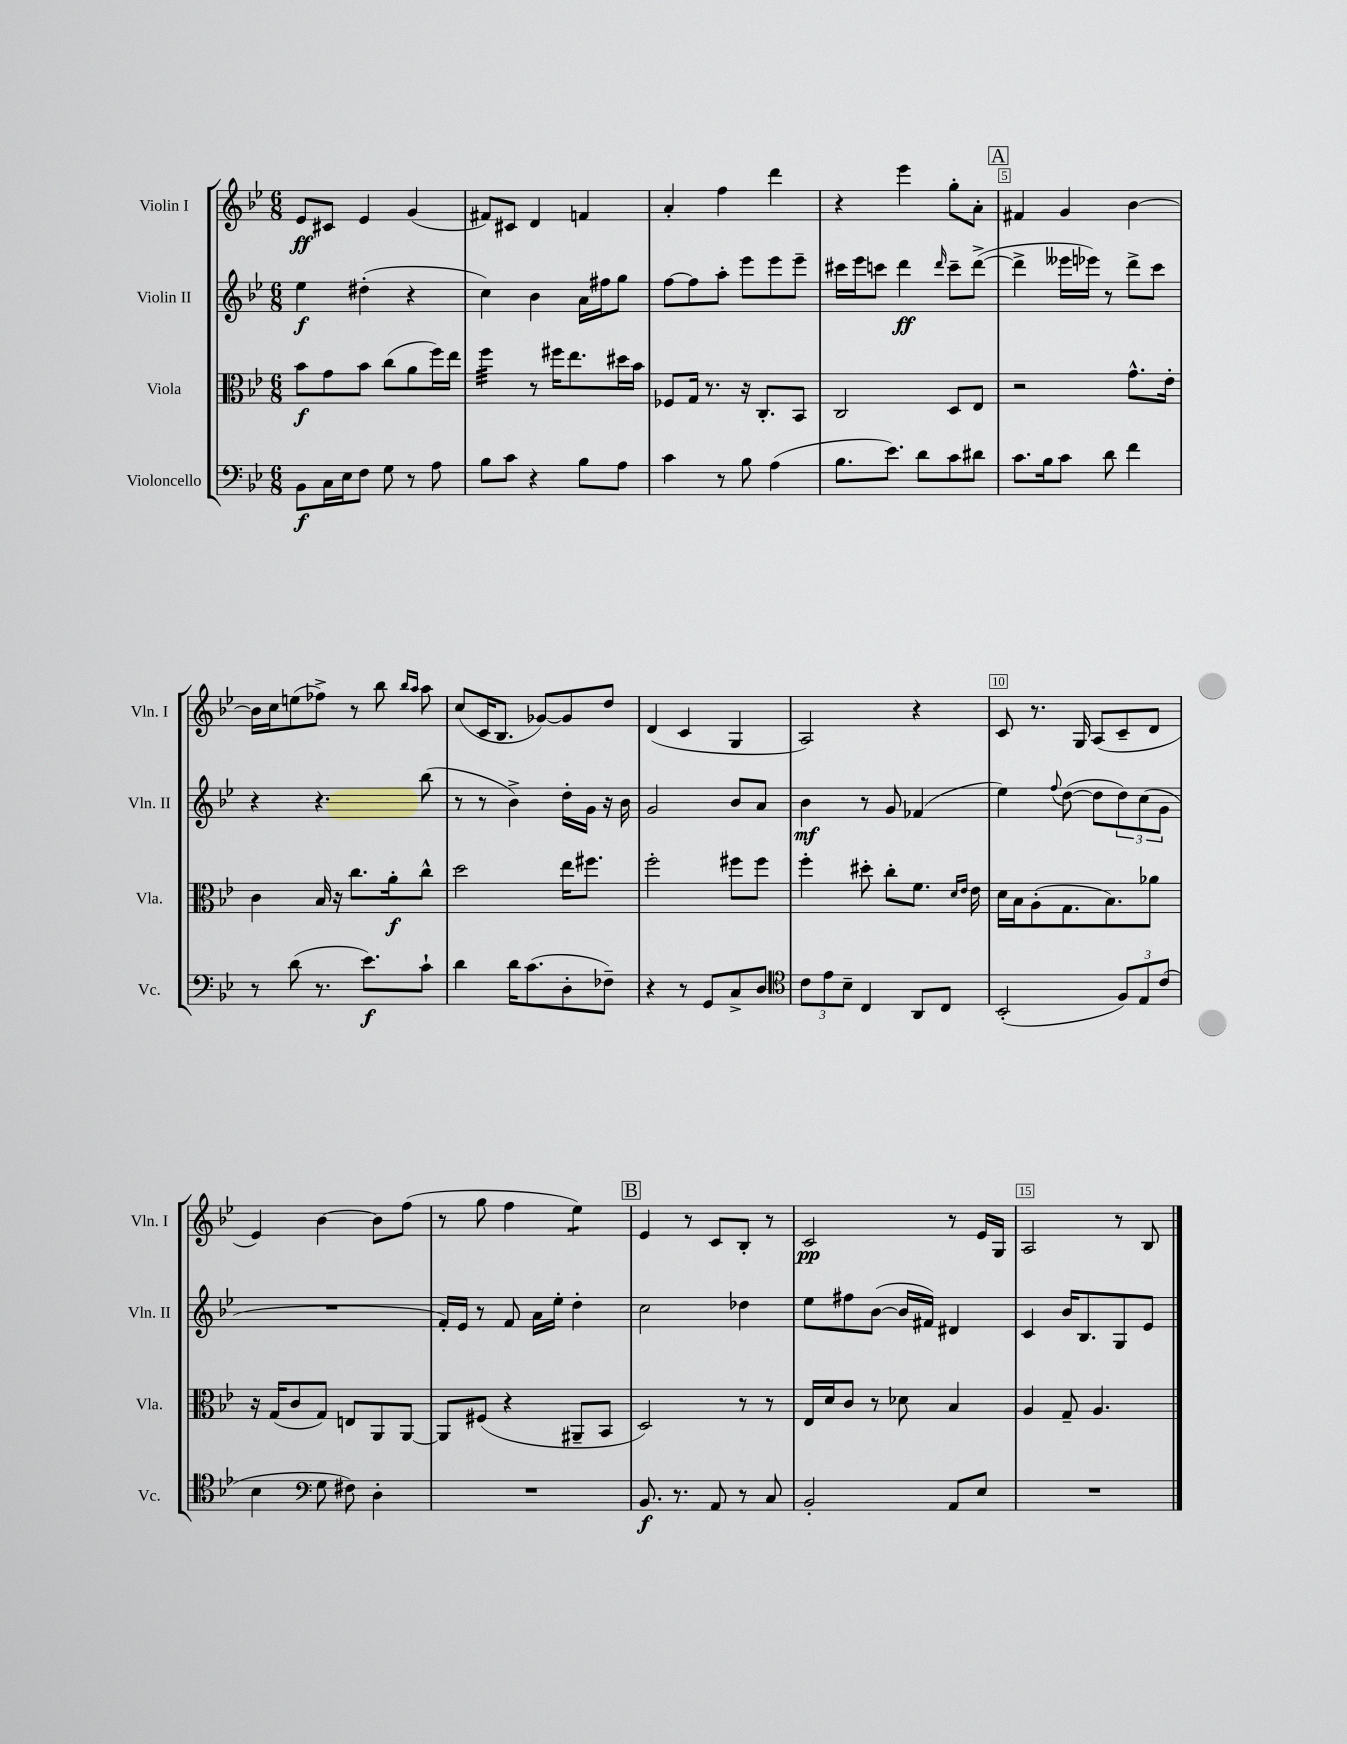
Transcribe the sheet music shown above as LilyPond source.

<<
\new StaffGroup <<
\new Staff = "s0" \with { instrumentName = "Violin I" shortInstrumentName = "Vln. I" } {
    \clef treble \key bes \major \numericTimeSignature \time 6/8
    ees'8\ff cis'8 ees'4 g'4( |
    fis'8) cis'8 d'4 f'4 |
    a'4-. f''4 d'''4 |
    r4 ees'''4 g''8-. a'8-. |
    \mark \markup { \box "A" } fis'4 g'4 bes'4~ |
    bes'16 c''16 e''8( fes''8->) r8 bes''8 \grace { bes''16 a''16 } a''8 |
    c''8( c'16 bes8. ges'8~) ges'8 d''8 |
    d'4( c'4 g4 |
    a2) r4 |
    c'8 r8. g16 a8( c'8-- d'8 |
    ees'4) bes'4~ bes'8 f''8( |
    r8 g''8 f''4 ees''4:8) |
    \mark \markup { \box "B" } ees'4 r8 c'8 bes8-. r8 |
    c'2\pp r8 ees'16 g16 |
    a2 r8 bes8 \bar "|." |
}
\new Staff = "s1" \with { instrumentName = "Violin II" shortInstrumentName = "Vln. II" } {
    \clef treble \key bes \major \numericTimeSignature \time 6/8
    ees''4\f dis''4-.( r4 |
    c''4) bes'4 a'16 fis''16 g''8 |
    f''8~ f''8 a''8-. ees'''8 ees'''8 ees'''8-- |
    cis'''16 ees'''16 c'''8 d'''4\ff \grace { d'''16 } c'''8-- d'''8~->( |
    \mark \markup { \box "A" } d'''4-> eeses'''16 ees'''16) r8 d'''8-> c'''8 |
    r4 r4. bes''8( |
    r8 r8 bes'4->) d''16-. g'16 r16 bes'16 |
    g'2 bes'8 a'8 |
    bes'4\mf r8 g'8 fes'4( |
    ees''4) \appoggiatura { f''8 } d''8~( d''8 \tuplet 3/2 { d''8) c''8( g'8 } |
    R2. |
    f'16-.) ees'16 r8 f'8 a'16 ees''16-. d''4-. |
    \mark \markup { \box "B" } c''2 des''4 |
    ees''8 fis''8 bes'8~( bes'16 fis'16) dis'4 |
    c'4 bes'16 bes8. g8 ees'8 \bar "|." |
}
\new Staff = "s2" \with { instrumentName = "Viola" shortInstrumentName = "Vla." } {
    \clef alto \key bes \major \numericTimeSignature \time 6/8
    bes'8\f g'8 bes'8 c''8( a'8 f''16) ees''16 |
    f''4:32 r8 fis''16 ees''8. dis''16 bes'16 |
    fes8 g16 r8. r16 c8.-. bes,8 |
    c2 d8 ees8 |
    \mark \markup { \box "A" } r2 g'8.-^ ees'16-. |
    c'4 bes16 r16 c''8. a'16-.\f c''8-^ |
    d''2 ees''16 fis''8. |
    f''2-. fis''8 fis''8 |
    f''4-. dis''8-. c''8-. f'8. \grace { d'16 ees'16 } ees'16 |
    d'16 bes16 a8-.( g8. bes8.) aes'8 |
    r16 g16( c'8 g8) e8 a,8 a,8~ |
    a,8 fis8( r4 ais,8-- bes,8 |
    \mark \markup { \box "B" } d2) r8 r8 |
    ees16 d'16 c'8 r8 des'8 bes4 |
    a4 g8-- a4. \bar "|." |
}
\new Staff = "s3" \with { instrumentName = "Violoncello" shortInstrumentName = "Vc." } {
    \clef bass \key bes \major \numericTimeSignature \time 6/8
    bes,8\f c16 ees16 f8 g8 r8 a8 |
    bes8 c'8 r4 bes8 a8 |
    c'4 r8 bes8 a4( |
    bes8. ees'8.) d'8 c'8 dis'8 |
    \mark \markup { \box "A" } c'8. bes16 c'8 d'8 f'4 |
    r8 d'8( r8. ees'8.\f) c'8-! |
    d'4 d'16 c'8.( d8-. fes8--) |
    r4 r8 g,8 c8-> d8 |
    \clef tenor \tuplet 3/2 { c'8 ees'8 bes8-- } c4 a,8 c8 |
    bes,2-.( \tuplet 3/2 { f8) ees8 c'8( } |
    bes4 \clef bass g8 fis8) d4-. |
    R2. |
    \mark \markup { \box "B" } bes,8.\f r8. a,8 r8 c8 |
    bes,2-. a,8 ees8 |
    R2. \bar "|." |
}
>>
>>
\layout { \context { \Score \override BarNumber.break-visibility = ##(#f #t #t) barNumberVisibility = #(every-nth-bar-number-visible 5) \override BarNumber.stencil = #(make-stencil-boxer 0.1 0.3 ly:text-interface::print) } }
